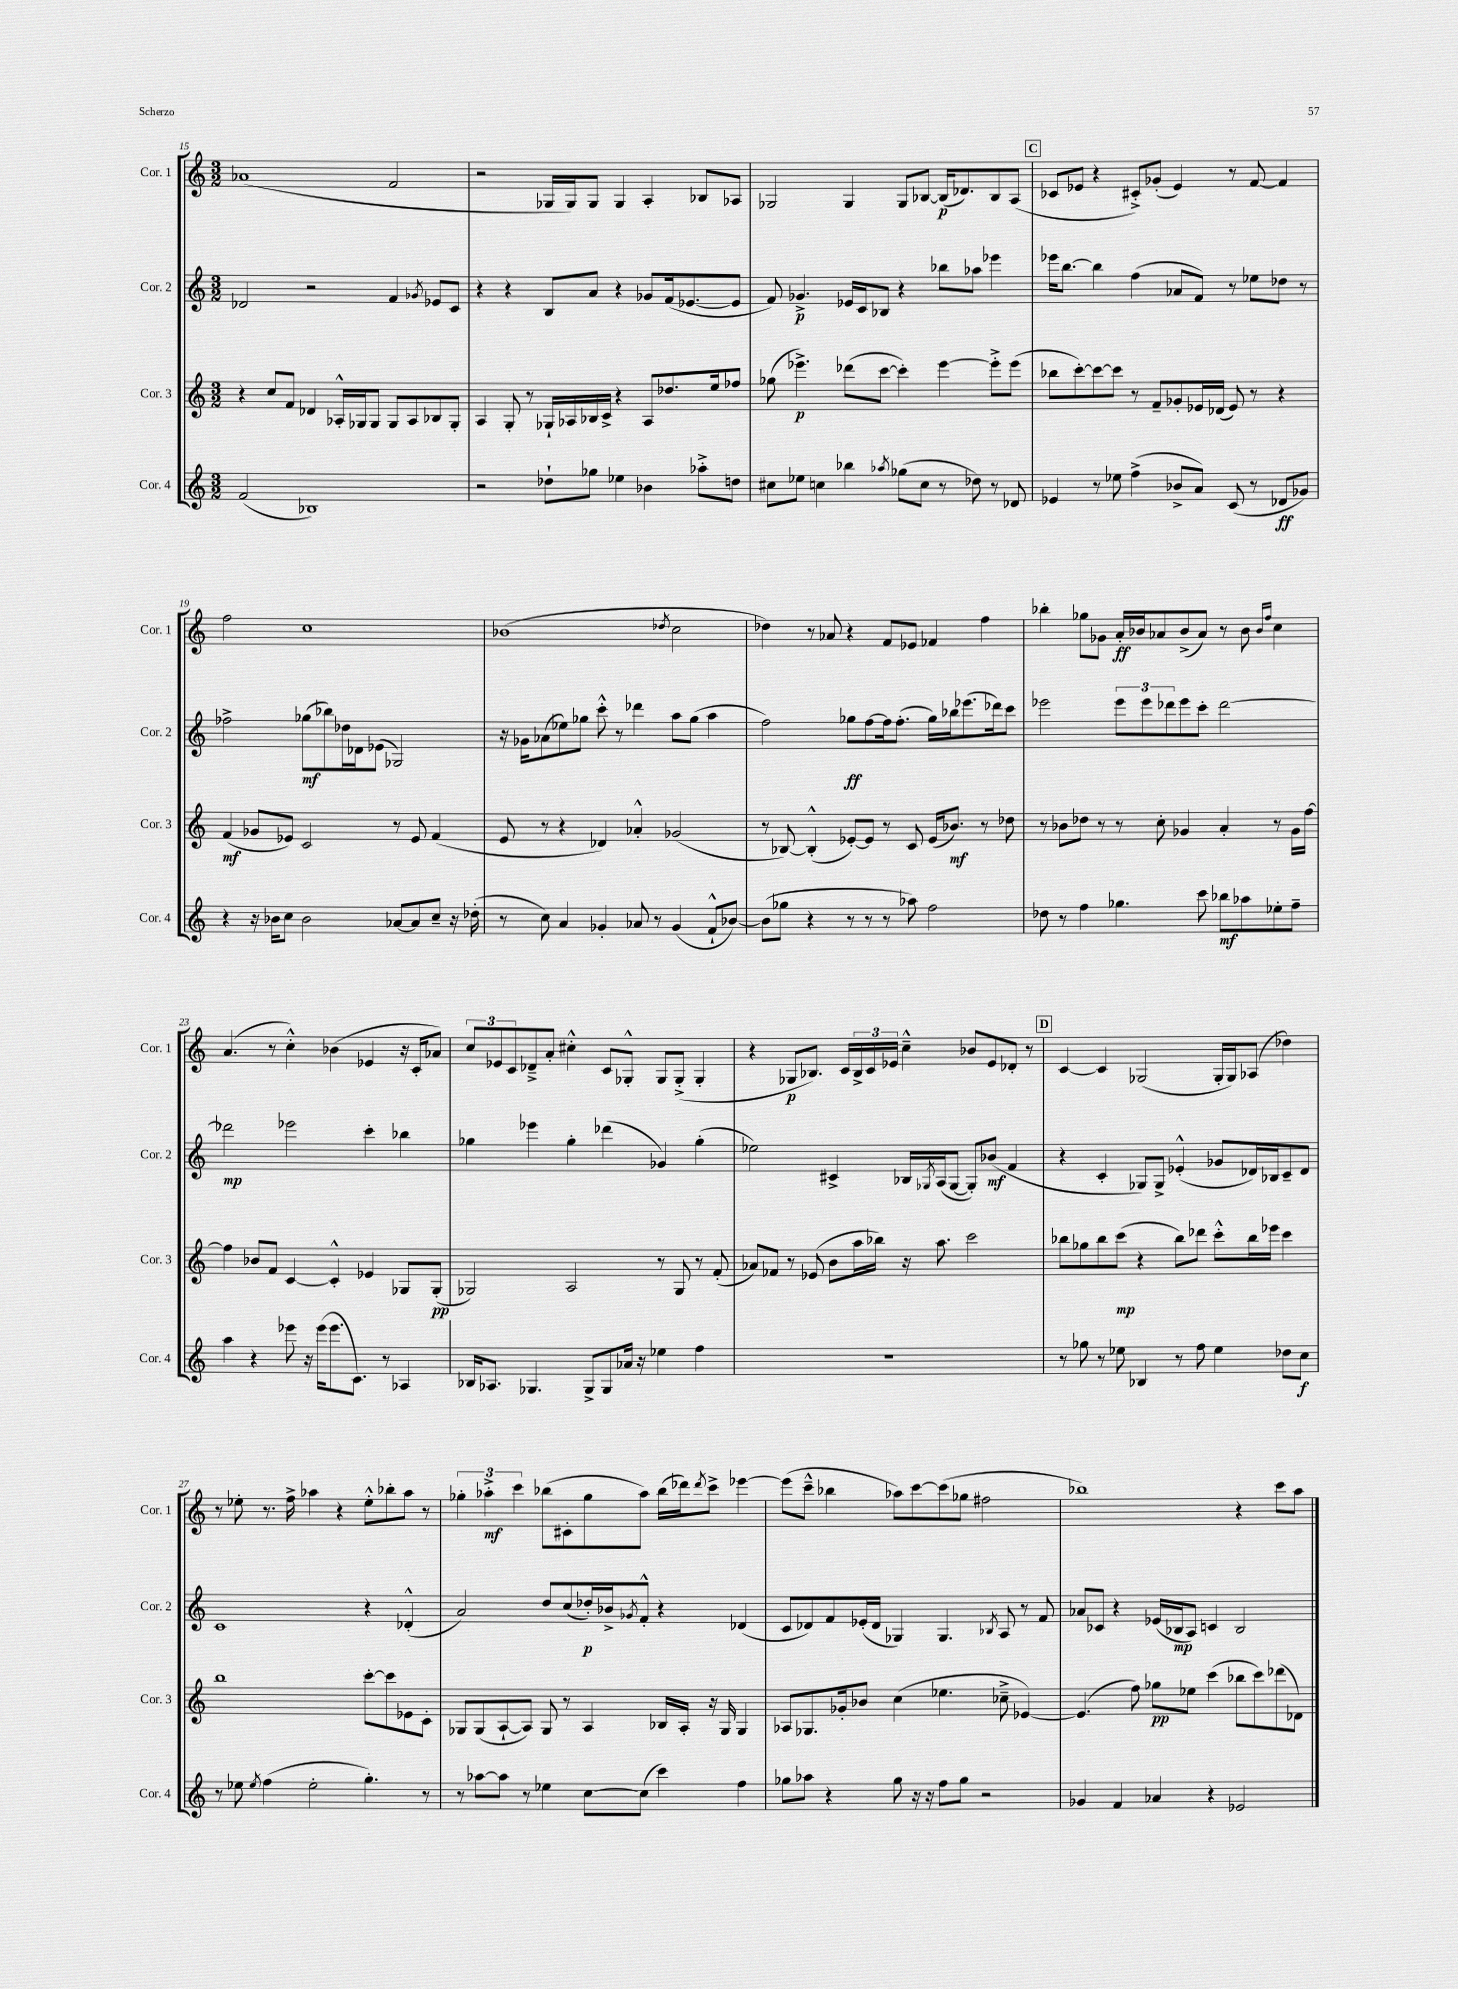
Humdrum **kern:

**kern	**kern	**kern	**kern
*staff4	*staff3	*staff2	*staff1
*clefG2	*clefG2	*clefG2	*clefG2
*k[]	*k[]	*k[]	*k[]
*M3/2	*M3/2	*M3/2	*M3/2
(2f	4r	2d-	(1a-
.	8cc	.	.
.	8f	.	.
1B-)	4d-	2r	.
.	16A-'^^	.	.
.	16G-	.	.
.	8G-	.	.
.	8G-	4f	2f
.	8A-	.	.
.	.	8qg-	.
.	8B-	8e-	.
.	8G-'	8c	.
=	=	=	=
2r	4A	4r	2r
.	8G'	4r	.
.	8r	.	.
8dd-`	16G-`	8B	16G-
.	16A-	.	16G-)
8gg-	16B-	8a	8G-
.	16c^	.	.
4ee-	4r	4r	4G-
4b-	8A-	8g-	4A'
.	8.dd-	(16f	.
.	.	[8.e-	.
8aa-'^	.	.	8B-
.	16ee	.	.
8dd	8ff-	8e-]	8A-
=	=	=	=
8cc#	(8gg-	8f)	2G-
8ee-	4.eee-^)	4.g-^	.
4cc	.	.	.
4bb-	(8ddd-	16e-	4G-
.	.	16c	.
.	[8ccc	8B-	.
8qaa-	.	.	.
(8gg-	4ccc'])	4r	8G-
8cc	.	.	[8B-
8r	[4eee-	8bb-	(16B-]
.	.	.	8.d-)
8dd-)	.	8aa-	.
8r	8eee-'^]	4eee-	8B-
8d-	(8eee-	.	(8A
=	=	=	=
4e-	8bb-	16eee-	8c-
.	.	[8.bb	.
.	[8ccc')	.	8e-
8r	8ccc_	4bb]	4r
8ee-	8ccc]	.	.
(4ff^	8r	(4ff	8c#'^)
.	8f~	.	(8g-'
8b-^	8g-'	8a-	4e-)
8a)	16e-	8f)	.
.	(16d-	.	.
(8c	8e-)	8r	8r
8r	8r	8ee-	[8f
8d-	4r	8dd-	4f]
8g-)	.	8r	.
=	=	=	=
4r	(4f	2ff-^	2ff
16r	8g-	.	.
16b-	.	.	.
8cc	8e-)	.	.
2b-	2c	(8gg-	1cc
.	.	8bb-)	.
.	.	16dd-	.
.	.	16d-	.
.	.	(8e-	.
[8a-	8r	2G-)	.
8a-]	8e-	.	.
8cc~	(4f	.	.
16r	.	.	.
(16dd-'	.	.	.
=	=	=	=
8r	8e	16r	(1b-
.	.	16g-	.
8cc)	8r	(8a-	.
4a	4r	8ee-)	.
.	.	8gg-	.
4g-'	4d-)	8ccc'^^	.
.	.	8r	.
8a-	4a-'^^	4ddd-	.
8r	.	.	.
.	.	.	8qdd-
(4g-	(2g-	8aa	2cc
.	.	(8gg-	.
8f`^^	.	4aa	.
[8b-)	.	.	.
=	=	=	=
(8b-]	8r	2ff)	4dd-)
8gg-	[8B-)	.	.
4r	(4B-'^^]	.	8r
.	.	.	8a-
8r	[8e-')	8gg-	4r
8r	8e-]	[8ff	.
8r	8r	16ff]	8f
.	.	(8.ff'	.
8aa-)	8c	.	8e-
2ff	(16e-	16gg-)	4f-
.	8.b-)	16bb-	.
.	.	(8.eee-	.
.	8r	.	4ff
.	.	16ddd-)	.
.	8dd-	8ccc	.
=	=	=	=
8dd-	8r	2eee-	4bb-'
8r	8b-	.	.
4ff	8dd-	.	8gg-
.	8r	.	8g-
4.gg-	8r	12eee-	16a'
.	.	.	16b-
.	.	12eee-	.
.	8cc'	.	8a-
.	.	12ddd-	.
.	4g-	8eee-	(8b-^
8ccc	.	8ccc'	8a-)
8bb-	4a'	[2ddd-	8r
8aa-	.	.	8b-
.	.	.	16qqb-
.	.	.	16qqff
8ee-'	8r	.	4cc
8ff~	16g-	.	.
.	[16ff	.	.
=	=	=	=
4aa	4ff]	2ddd-]	(4.a
4r	8b-	.	.
.	8f	.	8r
8eee-	[4c	2eee-	4cc'^^)
16r	.	.	.
(16eee-	.	.	.
8.eee-	4c'^^]	.	(4b-
8.c)	.	.	.
.	4e-	4ccc'	4e-
8r	.	.	.
4A-	8G-	4bb-	16r
.	.	.	16c'
.	(8G-'	.	8a-)
=	=	=	=
16B-	2G-)	4gg-	12cc
8.A-	.	.	.
.	.	.	12e-
.	.	.	12c
4.G-	.	4eee-	8d-~^
.	.	.	8a'
.	2A	4gg-'	4cc#'^^
8G-^	.	.	.
8G-	.	(4ddd-	8c
16a-	.	.	8G-'^^
16r	.	.	.
4ee-	8r	4g-)	8G-
.	8G-	.	(8G-'^
4ff	8r	(4gg-'	4G-'
.	(8f'	.	.
=	=	=	=
1.r	8a-)	2ee-)	4r
.	8f-	.	.
.	8r	.	8G-
.	(8e-	.	8.B-)
.	8b	4c#^	.
.	.	.	16c
.	16aa	.	24B-^
.	.	.	24c
.	16bb-)	.	.
.	.	.	24e-
.	16r	16B-	4cc~^^
.	.	8qG-	.
.	8.aa	(16A	.
.	.	[8G-	.
.	2ccc	8G-'])	8b-
.	.	(8b-	8e-
.	.	4f	8d-'
.	.	.	8r
=	=	=	=
8r	8bb-	4r	[4c
8gg-	8gg-	.	.
8r	8bb-	4c'	4c]
8ee-	(8ccc	.	.
4B-	4r	8G-)	(2G-
.	.	8G-^	.
8r	8bb-)	(4e-'^^	.
8ff	8ddd-	.	.
4ee-	8ccc'^^	8g-	16G-'
.	.	.	16G-)
.	16bb-	16d-)	(8A-
.	16eee-	16B-	.
8dd-	4ccc	8c~	4dd-)
8cc	.	8d-	.
=	=	=	=
8r	1bb	1c	8r
8ee-	.	.	8ee-'
8qee-	.	.	.
(4ff	.	.	8.r
.	.	.	16ff^
2ee-'	.	.	4aa-
.	.	.	4r
4.gg')	[8ccc'	4r	8ee-'^^
.	8ccc]	.	8bb-'
.	8e-	(4d-'^^	8aa-
8r	8c'	.	8r
=	=	=	=
8r	8G-	2a)	6gg-'
[8aa-	(8G-	.	.
.	.	.	6aa-'^
8aa-]	[8A`	.	.
.	.	.	6ccc
8r	8A])	.	.
4ee-	8G-	8dd	(8bb-
.	8r	(8cc	8c#'
[8cc	4A	16dd-')	8gg-
.	.	16b-^	.
.	.	8qg-	.
(8cc]	.	8f'^^	8aa-)
4ccc)	16B-	4r	(16bb-
.	16A'	.	16ddd-)
.	.	.	8qddd-
.	16r	.	8ccc^
.	16G-	.	.
4ff	4G-	(4d-	[4eee-
=	=	=	=
8gg-	8A-	8c	(8eee-]
8aa-	8.G-	8d-)	8ccc~^^
4r	.	8f	4bb-
.	16g-'	.	.
.	8b-	(16e-'	.
.	.	16d-	.
8gg-	(4cc	4G-)	8aa-)
16r	.	.	[8ccc
16r	.	.	.
8ff	4.ee-	4.G-	(8ccc]
8gg-	.	.	8gg-
2r	.	.	2ff#
.	.	8qB-	.
.	8cc-~^	8A	.
.	[4e-)	8r	.
.	.	8f	.
=	=	=	=
4g-	(4.e-]	8a-	1bb-)
.	.	8c-	.
4f	.	4r	.
.	8ff)	.	.
4a-	8gg-	(16e-	.
.	.	16B-	.
.	8ee-	8A)	.
4r	(4ccc	4c	.
2e-	8bb-	2B-	4r
.	8ccc)	.	.
.	(8ddd-	.	8ccc
.	8d-)	.	8aa
==	==	==	==
*-	*-	*-	*-
